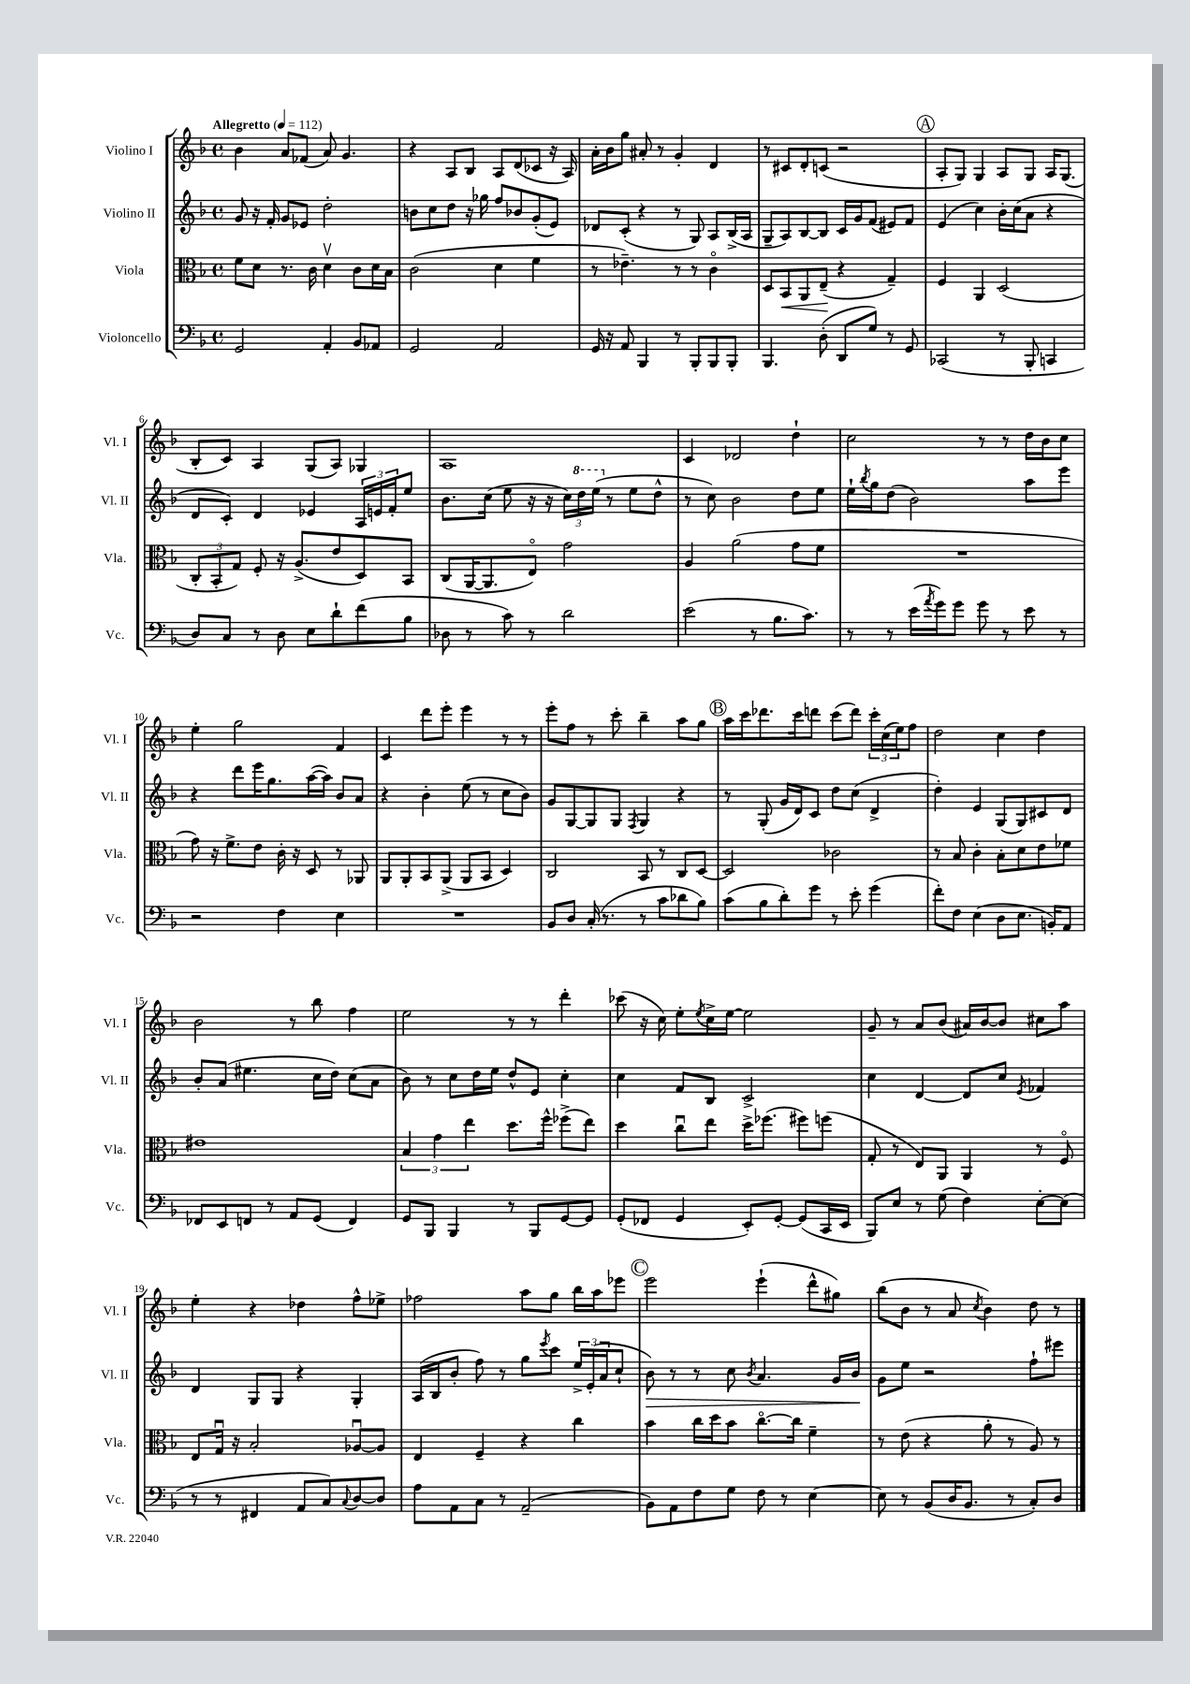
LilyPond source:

<<
\new StaffGroup <<
\new Staff = "s0" \with { instrumentName = "Violino I" shortInstrumentName = "Vl. I" } {
    \clef treble \key f \major \defaultTimeSignature \time 4/4 \tempo "Allegretto" 4 = 112
    bes'4 a'8 fes'8( a'8) g'4. |
    r4 a8 bes8 a8 d'8( ces'8 r16 a16) |
    a'16-. bes'16 g''8 ais'8-. r8 g'4-. d'4 |
    r8 cis'8 d'8-. c'8( r2 |
    \mark \markup { \circle "A" } a8-. g8) g4 a8 g8 a16 g8.( |
    bes8-. c'8) a4 g8( a8) ges4 |
    a1 |
    c'4 des'2 d''4-! |
    c''2 r8 r8 d''16 bes'16 c''8 |
    e''4-. g''2 f'4 |
    c'4 d'''8 e'''8-. e'''4 r8 r8 |
    e'''8-. f''8 r8 c'''8-. bes''4-- a''8 g''8 |
    \mark \markup { \circle "B" } a''16 c'''16 des'''8. c'''16 d'''8 c'''8( d'''8) \tuplet 3/2 { c'''16-. c''16( e''16) } f''8 |
    d''2 c''4 d''4 |
    bes'2 r8 bes''8 f''4 |
    e''2 r8 r8 d'''4-. |
    ces'''8( r16 c''16) e''8-. \acciaccatura { e''8 } c''16-> e''16~ e''2 |
    g'8-- r8 a'8 bes'8( ais'16) bes'16~ bes'8 cis''8 a''8 |
    e''4-. r4 des''4 f''8-^ ees''8-> |
    fes''2 a''8 g''8 bes''16 a''16 ees'''8 |
    \mark \markup { \circle "C" } e'''2 e'''4-!( d'''8-^ gis''8) |
    bes''8( bes'8 r8 a'8 \acciaccatura { c''8 } bes'4) d''8 r8 \bar "|." |
}
\new Staff = "s1" \with { instrumentName = "Violino II" shortInstrumentName = "Vl. II" } {
    \clef treble \key f \major \defaultTimeSignature \time 4/4
    g'8 r16 f'16-. g'8 ees'8 d''2-. |
    b'8 c''8 d''8 r16 ges''16 f''8 bes'8 g'8-.( e'8) |
    des'8 c'8-.( r4 r8 g8) a8 bes16->( a16 |
    g8-- a8) bes8~ bes8 c'16 g'16 f'8( eis'8) f'8 |
    \mark \markup { \circle "A" } e'4( c''4) bes'16-. c''16( a'8 r4 |
    d'8 c'8-.) d'4 ees'4 \tuplet 3/2 { a16 e'16 f'16-. } e''8 |
    bes'8. c''16( e''8 r16 r16 \tuplet 3/2 { c''16) \ottava #1 d'''16 e'''16( \ottava #0 } r8 e''8 d''8-^ |
    r8 c''8) bes'2 d''8 e''8 |
    e''16-! \acciaccatura { bes''8 } g''16 d''8( bes'2) a''8 e'''8 |
    r4 d'''8 e'''16 g''8. a''16~( a''16) bes'8 a'8 |
    r4 bes'4-. e''8( r8 c''8 bes'8) |
    g'8 g8~ g8 g8 \acciaccatura { f8 } g4 r4 |
    \mark \markup { \circle "B" } r8 g8-.( g'16 d'16) c'8 d''8 c''8( d'4-> |
    d''4-.) e'4 g8( g8) cis'8 d'8 |
    bes'8-. a'8( eis''4. c''16 d''16) c''8( a'8 |
    bes'8) r8 c''8 d''16 e''16 d''8-^ e'8 c''4-. |
    c''4 f'8 bes8 c'2-> |
    c''4 d'4~ d'8 c''8 \acciaccatura { e'8 } fes'4 |
    d'4 g8 g8 r4 g4-. |
    a16( bes16 bes'8-. f''8) r8 g''8 \acciaccatura { e'''8 } c'''8 \tuplet 3/2 { e''16-> e'16-.( a'16 } c''8-! |
    \mark \markup { \circle "C" } bes'8\>) r8 r8 c''8 \acciaccatura { bes'8 } a'4. g'16 bes'16\! |
    g'8 e''8 r2 f''8-! eis'''8 \bar "|." |
}
\new Staff = "s2" \with { instrumentName = "Viola" shortInstrumentName = "Vla." } {
    \clef alto \key f \major \defaultTimeSignature \time 4/4
    f'8 d'8 r8. c'16 d'4\upbow c'8 d'16 bes16 |
    c'2( d'4 f'4 |
    r8 ees'4.--) r8 r8 c'4\flageolet |
    d8 bes,8\< a,8 e8--\!( r4 g4--) |
    \mark \markup { \circle "A" } f4 a,4 d2( |
    \tuplet 3/2 { c8-. bes,8-. g8) } f8-. r16 a8.->( e'8 d8) bes,8 |
    c8( a,16~ a,8. e8\flageolet) g'2 |
    a4 a'2( g'8 f'8 |
    R1 |
    g'8) r16 f'8.-> e'8 c'16-. r16 d8 r8 aes,8 |
    a,8 a,8-. bes,8 a,8->( a,8 bes,8 d4) |
    c2 bes,8 r8 c8 d8~ |
    \mark \markup { \circle "B" } d2 ces'2 |
    r8 bes8 c'4-. bes8-. d'8 e'8 fes'8 |
    eis'1 |
    \tuplet 3/2 { bes4 g'4 e''4 } d''8. f''16-^ fes''8->( e''8) |
    d''4 c''8\downbow e''8 d''16-> fes''8.( fis''8) f''8( |
    g8-. r8 e8) a,8 a,4 r8 f8\flageolet |
    e8 g16\downbow r16 bes2-. aes8~\downbow aes8 |
    e4 f4-- r4 c''4 |
    \mark \markup { \circle "C" } bes'4 c''16 d''16 bes'8 c''8.~\flageolet c''16 f'4-- |
    r8 e'8( r4 a'8-. r8 a8) r8 \bar "|." |
}
\new Staff = "s3" \with { instrumentName = "Violoncello" shortInstrumentName = "Vc." } {
    \clef bass \key f \major \defaultTimeSignature \time 4/4
    g,2 a,4-. bes,8 aes,8 |
    g,2 a,2 |
    g,16 r16 a,8 bes,,4 r8 bes,,8-. bes,,8 bes,,8-. |
    bes,,4. d8-.( d,8 g8) r8 g,8 |
    \mark \markup { \circle "A" } ces,2( r8 bes,,8-. c,4 |
    d8) c8 r8 d8 e8 d'8-! f'8( bes8 |
    des8 r8 c'8) r8 d'2 |
    e'2( r8 bes8. c'8.) |
    r8 r8 e'16( \acciaccatura { a'8 } g'16) g'8 g'8 r8 e'8 r8 |
    r2 f4 e4 |
    R1 |
    bes,8 d8 c16-.( r8. r8 c'8 des'8 bes8) |
    \mark \markup { \circle "B" } c'8( bes8 d'8-.) g'8 r8 e'8-. g'4( |
    f'8-.) f8 e4( d8 e8. b,16-.) a,8 |
    fes,8 e,8 f,8 r8 a,8 g,8( f,4) |
    g,8 bes,,8 bes,,4 r8 bes,,8 g,8~ g,8 |
    g,8-.( fes,8 g,4 e,8-.) g,8~-. g,8( c,16 e,16 |
    bes,,8) e8 r8 g8( f4) e8~-. e8( |
    r8 r8 fis,4 a,8 c8) \appoggiatura { c8 } d8~ d8 |
    a8 a,8 c8 r8 a,2--( |
    \mark \markup { \circle "C" } bes,8) a,8 f8 g8 f8 r8 e4~ |
    e8 r8 bes,8( d16 bes,8. r8 c8-.) d8 \bar "|." |
}
>>
>>
